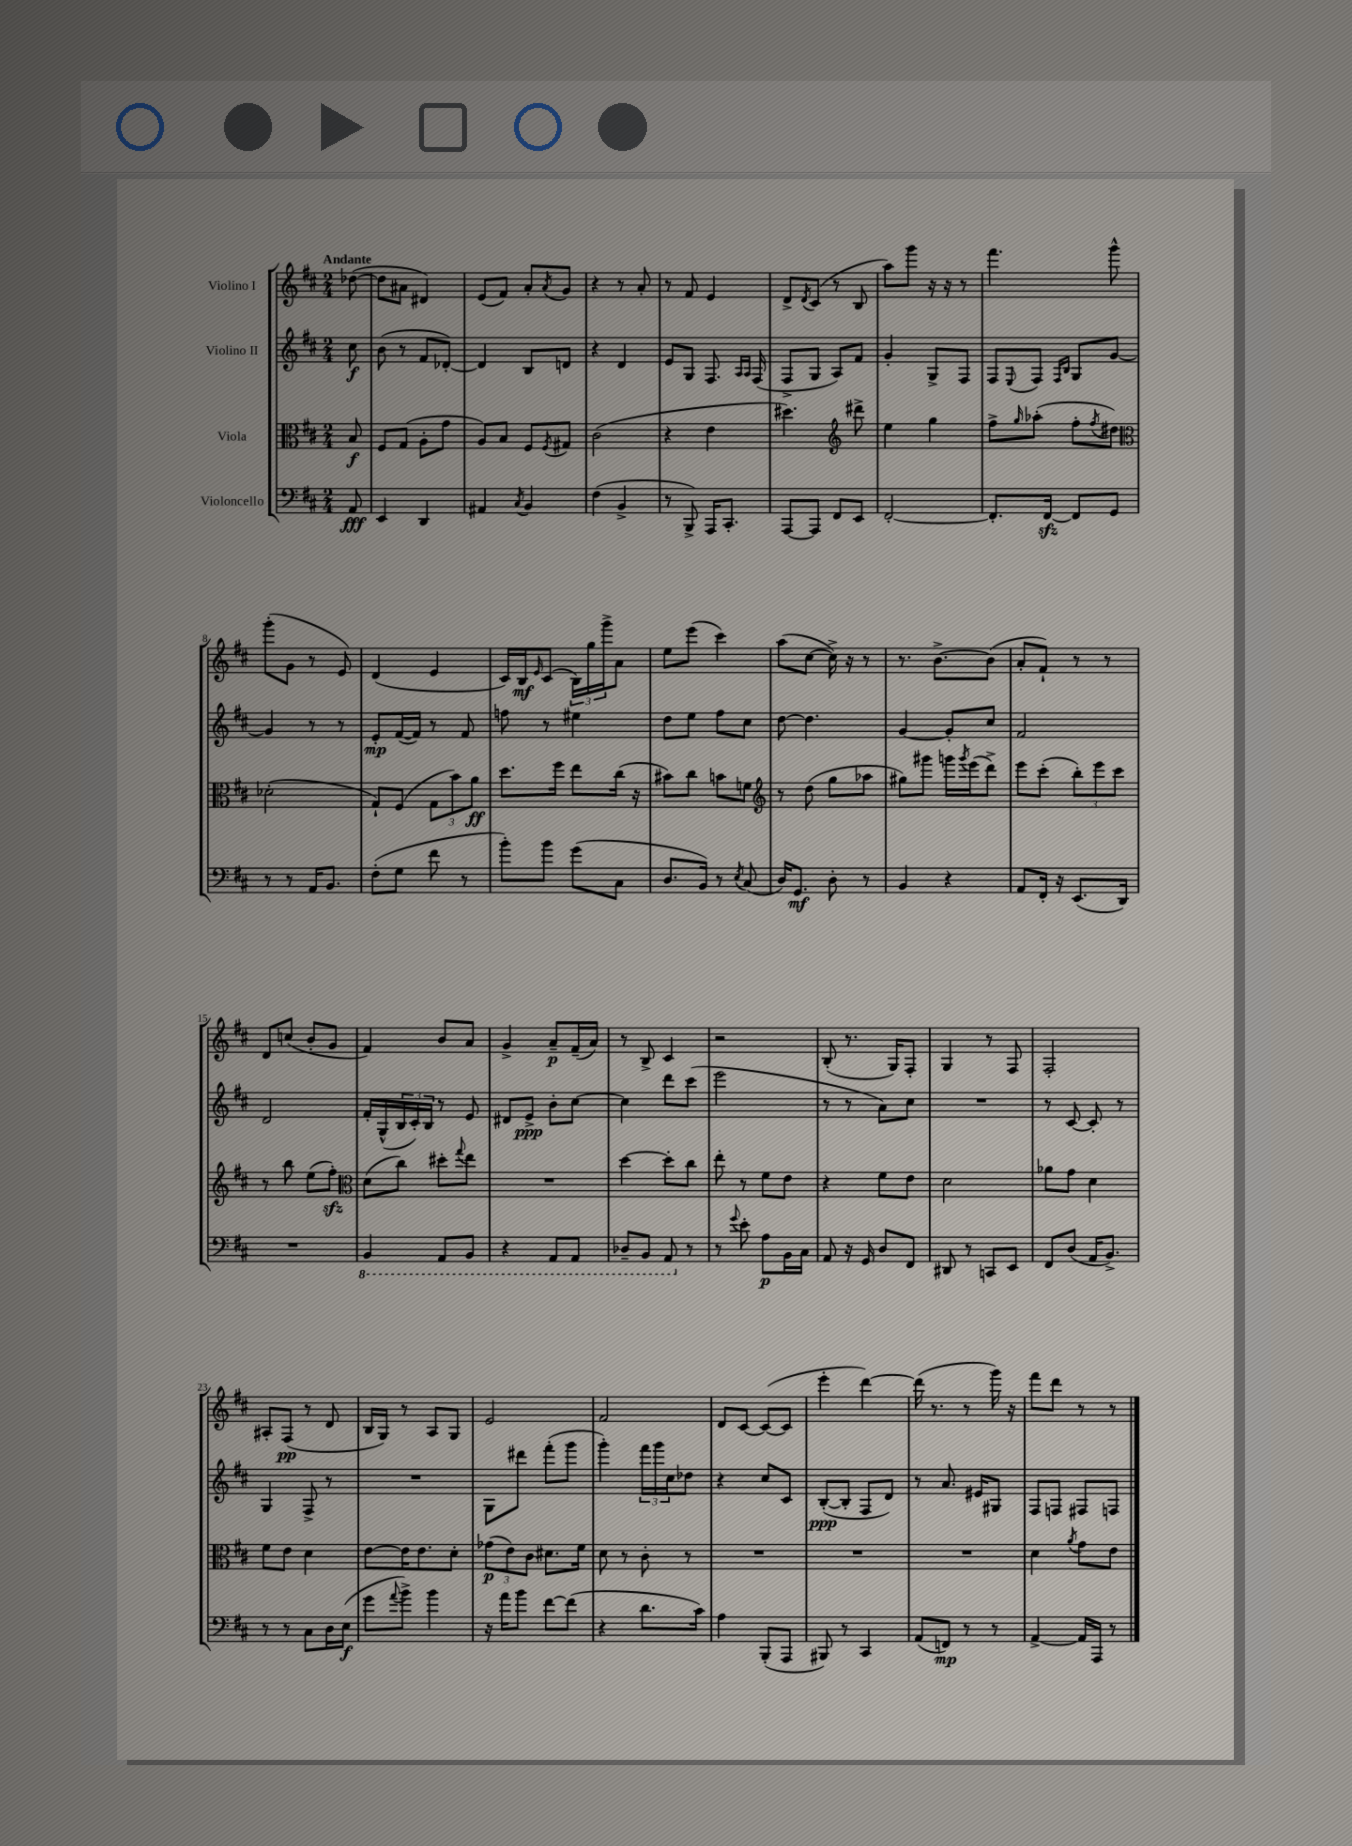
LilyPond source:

<<
\new StaffGroup <<
\new Staff = "s0" \with { instrumentName = "Violino I" } {
    \clef treble \key d \major \numericTimeSignature \time 2/4 \partial 8 \tempo "Andante"
    des''8~( |
    des''8 ais'8 dis'4) |
    e'8( fis'8) a'8-. \acciaccatura { a'8 } g'8 |
    r4 r8 a'8-. |
    r8 fis'8 e'4 |
    d'8-> \acciaccatura { d'8 } cis'8( r8 b8 |
    a''8) g'''8 r16 r16 r8 |
    fis'''4. g'''8-^ |
    g'''8-.( g'8 r8 e'8) |
    d'4( e'4 |
    cis'16) b16\mf \grace { e'16 } cis'8( \tuplet 3/2 { b16) g''16 g'''16-> } a'8 |
    e''8 e'''8( cis'''4) |
    a''8( cis''8~ cis''16->) r16 r8 |
    r8. b'8.~-> b'8( |
    a'8-. fis'8-!) r8 r8 |
    d'8 c''8( b'8-. g'8 |
    fis'4) b'8 a'8 |
    g'4-> a'8--\p fis'16--( a'16) |
    r8 b8-> cis'4 |
    r2 |
    b8-.( r8. g16) fis8-. |
    g4 r8 fis8 |
    fis2-. |
    ais8-. fis8\pp( r8 d'8 |
    b16 g16) r8 a8 g8 |
    e'2 |
    fis'2 |
    d'8 cis'8~ cis'8~( cis'8 |
    e'''4-. d'''4~) |
    d'''16( r8. r8 g'''16) r16 |
    fis'''8 d'''8 r8 r8 \bar "|." |
}
\new Staff = "s1" \with { instrumentName = "Violino II" } {
    \clef treble \key d \major \numericTimeSignature \time 2/4 \partial 8
    cis''8\f |
    b'8( r8 fis'8 des'8~-.) |
    des'4 b8 d'8 |
    r4 d'4 |
    e'8 g8 fis8. \grace { a16 a16 } fis16( |
    fis8-> g8 a8) fis'8 |
    g'4-. g8-> fis8 |
    fis8 \appoggiatura { e8 } fis8 \grace { fis16 b16 } g8 g'8~ |
    g'4 r8 r8 |
    e'8-.\mp fis'16~( fis'16) r8 fis'8 |
    f''8 r8 eis''4 |
    d''8 e''8 fis''8 cis''8 |
    d''8~ d''4. |
    g'4~ g'8-. cis''8 |
    fis'2 |
    d'2 |
    fis'16-. g16-^( \tuplet 3/2 { b16 cis'16-.) b16 } r8 e'8 |
    dis'8 e'8->\ppp b'8-. cis''8~ |
    cis''4 d'''8 cis'''8( |
    e'''2 |
    r8 r8 a'8) cis''8 |
    R2 |
    r8 cis'8~ cis'8-. r8 |
    g4 fis8-> r8 |
    R2 |
    g8 dis'''8 fis'''8-.( g'''8 |
    g'''4-.) \tuplet 3/2 { fis'''16 g'''16 cis''16 } des''8 |
    r4 cis''8 cis'8 |
    b8~-.\ppp( b8-. fis8 d'8) |
    r8 a'8. eis'16 gis8 |
    fis8 f8 fis8 f8 \bar "|." |
}
\new Staff = "s2" \with { instrumentName = "Viola" } {
    \clef alto \key d \major \numericTimeSignature \time 2/4 \partial 8
    b8\f |
    fis8 g8( a8-. g'8 |
    a8) b8 fis8 \acciaccatura { fis8 } gis8 |
    cis'2( |
    r4 e'4 |
    dis''4.) \clef treble dis'''8-> |
    e''4 g''4 |
    fis''8-> \grace { g''16 } aes''8-.( fis''8-. \acciaccatura { fis''8 } dis''8) |
    \clef alto des'2-.( |
    g8-!) fis8( \tuplet 3/2 { g8 b'8) a'8\ff } |
    d''8. fis''16 e''8 cis''16( r16 |
    bis'8) cis''8 b'8 f'8 |
    \clef treble r8 d''8( g''8 aes''8 |
    gis''8) gis'''8 g'''16 \acciaccatura { g'''8 } e'''16( d'''8->) |
    e'''8 cis'''8-.( \tuplet 3/2 { b''8-.) e'''8 cis'''8 } |
    r8 b''8 e''8( fis''8-.\sfz) |
    \clef alto d'8( cis''8) dis''8-. \appoggiatura { g''8 } e''8 |
    R2 |
    d''4~ d''8-. cis''8 |
    e''8-. r8 fis'8 e'8 |
    r4 fis'8 e'8 |
    d'2 |
    aes'8 g'8 d'4 |
    fis'8 e'8 d'4 |
    e'8~ e'16 e'8. d'8-. |
    \tuplet 3/2 { ges'8\p( e'8) cis'8 } dis'8. fis'16 |
    d'8 r8 cis'8-. r8 |
    R2 |
    R2 |
    R2 |
    d'4 \acciaccatura { a'8 } g'8 e'8 \bar "|." |
}
\new Staff = "s3" \with { instrumentName = "Violoncello" } {
    \clef bass \key d \major \numericTimeSignature \time 2/4 \partial 8
    a,8\fff |
    e,4 d,4 |
    ais,4 \acciaccatura { cis8 } b,4 |
    fis4( b,4-> |
    r8 b,,8->) a,,16 cis,8.-. |
    a,,8~ a,,8 fis,8 e,8 |
    fis,2~-. |
    fis,8.-. fis,16~\sfz fis,8 g,8 |
    r8 r8 a,16 b,8. |
    fis8-.( g8 fis'8 r8 |
    b'8-.) b'8 g'8( cis8 |
    d8. b,16) r8 \acciaccatura { e8 } cis8( |
    d16) g,8.\mf d8-. r8 |
    b,4 r4 |
    a,8 fis,16-. r16 e,8.( d,16) |
    R2 |
    \ottava #-1 b,,4 a,,8 b,,8 |
    r4 a,,8 a,,8 |
    des,8-- b,,8 a,,8 \ottava #0 r8 |
    r8 \appoggiatura { g'8 } e'8-. a8\p b,16 cis16 |
    a,8 r16 g,16 d8 fis,8 |
    dis,8 r8 c,8 e,8 |
    fis,8 d8( a,16 b,8.->) |
    r8 r8 cis8 d16 e16\f( |
    g'8 \appoggiatura { a'8 } b'8->) b'4 |
    r16 a'16 b'8 fis'8~ fis'8( |
    r4 d'8. cis'16) |
    a4 b,,8-.( a,,8 |
    bis,,8) r8 cis,4 |
    a,8( f,8\mp) r8 r8 |
    a,4~-> a,16 a,,16 r8 \bar "|." |
}
>>
>>
